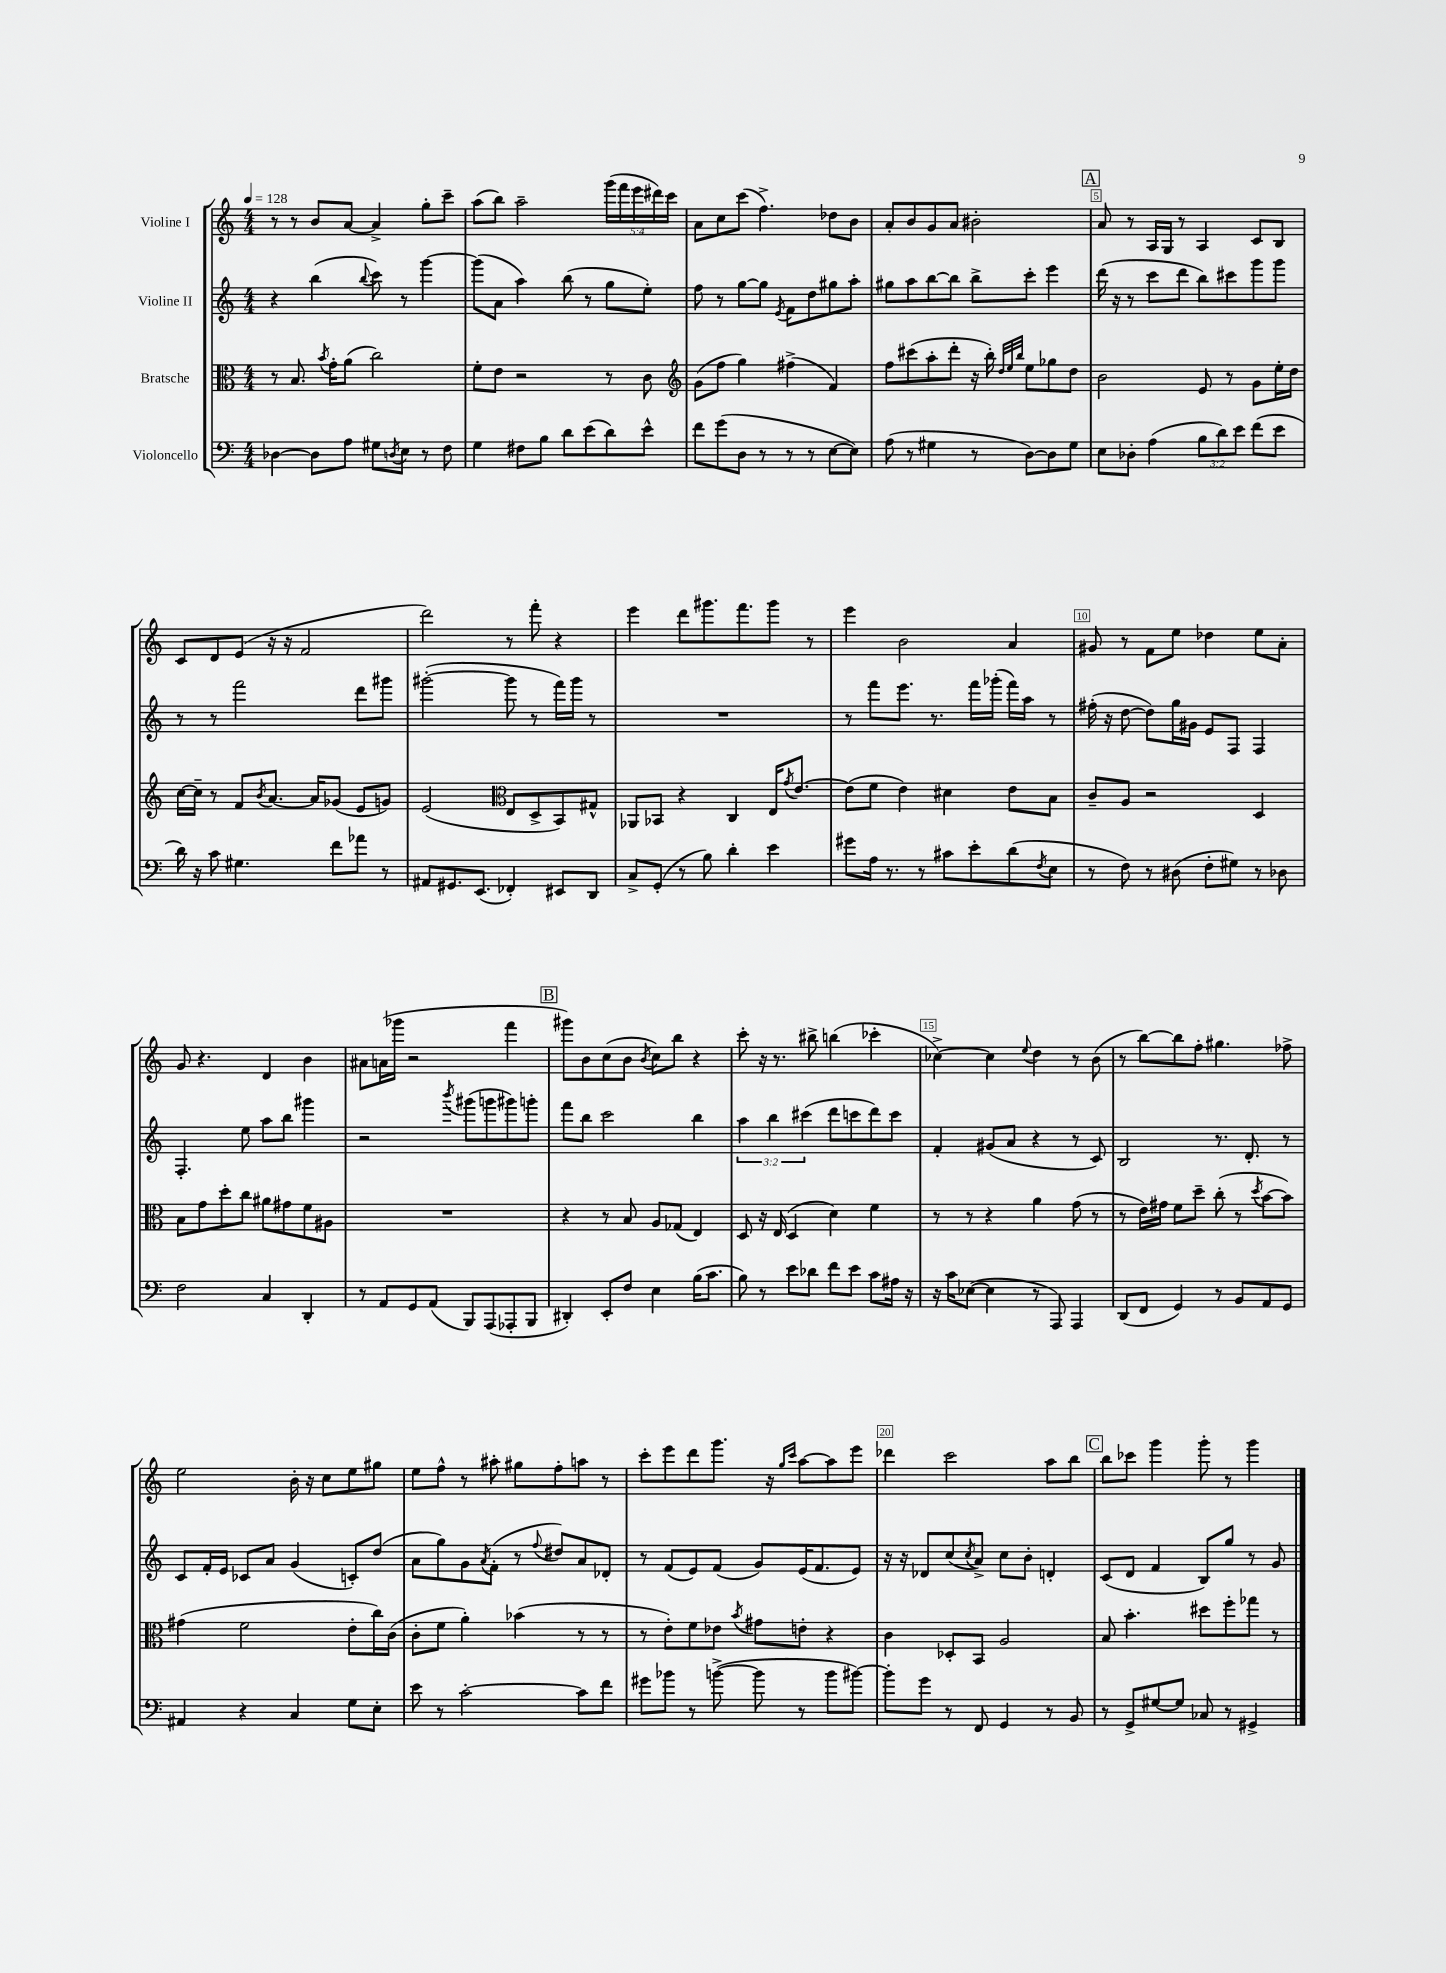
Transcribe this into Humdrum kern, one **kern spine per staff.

**kern	**kern	**kern	**kern
*staff4	*staff3	*staff2	*staff1
*clefF4	*clefC3	*clefG2	*clefG2
*k[]	*k[]	*k[]	*k[]
*M4/4	*M4/4	*M4/4	*M4/4
*MM128	*MM128	*MM128	*MM128
[4D-	8r	4r	8r
.	8.B	.	8r
8D-]	.	(4bb	8b
.	8qb	.	.
.	16g'	.	.
8A	(8a	.	[8a
.	.	8qqbb	.
8G#	2cc)	8ccc)	4a^]
8qD	.	.	.
8E	.	8r	.
8r	.	[4ggg	8gg'
8F	.	.	8ccc~
=	=	=	=
4G	8f'	(8ggg]	(8aa
.	8e	8a	8bb)
8F#	2r	4aa)	2aa~
8B	.	.	.
8d	.	(8bb	.
(8e	.	8r	.
8d)	8r	8gg	(20ggg
.	.	.	20fff
.	.	.	20eee
8e^^	8c	8ee')	.
.	.	.	20ddd#)
.	.	.	20ccc
=	=	=	=
*	*clefG2	*	*
8f	(8g	8ff	8a
(8g	8ff	8r	8cc
8D	4gg)	[8gg	(8ccc
8r	.	8gg]	4.ff^)
.	.	8qe	.
8r	(4ff#^	8f	.
8r	.	8dd	.
[8E	4f)	8gg#	8dd-
8E])	.	8aa'	8b
=	=	=	=
(8A	8ff	8gg#	8a'
8r	(8ccc#	8aa	8b
4G#	8aa'	[8bb	8g
.	8ddd'	8bb]	8a
8r	16r	8bb^	2b#'
.	16bb')	.	.
.	32qqdd	.	.
.	32qqee	.	.
.	32qqbb	.	.
[8D)	8ee	8ccc'	.
8D]	8gg-	4eee	.
8G#	8dd	.	.
=	=	=	=
8E	2b	(16ddd	8a
.	.	16r	.
8D-'	.	8r	8r
(4A	.	8ccc	16A
.	.	.	16G
.	.	8ddd	8r
12B	8e	8bb)	4A
12d)	.	.	.
.	8r	8ccc#	.
12e	.	.	.
(8f	8g	8ggg	8c
8e	16ee'	8ggg	8B
.	16dd	.	.
=	=	=	=
16d)	[16cc	8r	8c
16r	16cc~]	.	.
8c	8r	8r	8d
4.G#	8f	2fff	(8e
.	8qb	.	.
.	[8.a	.	16r
.	.	.	16r
.	.	.	2f
.	16a]	.	.
8f	(8g-	.	.
8a-	8e	8ddd	.
8r	8g)	8ggg#	.
=	=	=	=
8AA#	(2e	([2ggg#'	2ddd)
8.GG#	.	.	.
(8.EE	.	.	.
*	*clefC3	*	*
4FF-')	8E	8ggg#]	8r
.	8D^	8r	8fff'
8EE#	8BB)	16fff)	4r
.	.	16ggg#	.
8DD	8G#^^	8r	.
=	=	=	=
8C^	8AA-	1r	4eee
(8GG'	8BB-	.	.
8r	4r	.	8ddd
8B)	.	.	8.ggg#
4d'	4C	.	.
.	.	.	8.fff
4e	16E	.	8ggg#
.	8qg	.	.
.	[8.e	.	.
.	.	.	8r
=	=	=	=
8g#	(8e]	8r	4eee
16A	8f	8fff	.
8.r	.	.	.
.	4e)	8.eee	2b
8r	.	.	.
.	.	8.r	.
8c#	4d#	.	.
8e'	.	16fff	.
.	.	(16ggg-'	.
(8d	8e	16fff)	4a
.	.	16aa	.
8qF	.	.	.
8E	8B	8r	.
=	=	=	=
8r	8c~	(16ff#'	8g#
.	.	16r	.
8F)	8A	[8dd	8r
8r	2r	8dd])	8f
(8D#	.	16gg	8ee
.	.	16g#	.
8F'	.	8e	4dd-
8G#)	.	8F	.
8r	4D	4F	8ee
8D-	.	.	8a'
=	=	=	=
2F	8B	4.F'	8g
.	8g	.	4.r
.	8dd'	.	.
.	8cc	8ee	.
4C	8a#	8aa	4d
.	8g#	8bb	.
4DD'	8f	4ggg#	4b
.	8A#	.	.
=	=	=	=
8r	1r	2r	8a#
8AA	.	.	(16a
.	.	.	16ggg-
8GG	.	.	2r
(8AA	.	.	.
.	.	8qbbb	.
8BBB)	.	(8ggg#	.
(8AAA	.	8ggg	.
8AAA-'	.	8ggg#)	4fff
8BBB	.	8ggg'	.
=	=	=	=
4DD#')	4r	8fff	8ggg#)
.	.	8bb	8b
8EE'	8r	2ccc	(8cc
8F	8B	.	8b
.	.	.	8qb
4E	8A	.	8cc)
.	(8G-	.	8bb
(16B	4E)	4bb	4r
8.c	.	.	.
=	=	=	=
8B)	8D	6aa	8ccc'
8r	16r	.	16r
.	.	6bb	.
.	(16E	.	8.r
8e	4D	.	.
.	.	(6ccc#	.
8d-	.	.	8bb#^
8f	4d)	8ddd	(4bb
8e	.	8ccc	.
8c	4f	8ddd)	4ccc-'
16A#	.	8ccc	.
16r	.	.	.
=	=	=	=
16r	8r	4f'	[4cc-^)
16c	.	.	.
([8E-	8r	.	.
4E-]	4r	(8g#	4cc-]
.	.	8a	.
.	.	.	8qqee
8r	4a	4r	4dd
8AAA)	.	.	.
4AAA	(8g	8r	8r
.	8r	8c)	(8b
=	=	=	=
(8DD	8r	2B	8r
8FF	16e)	.	[8bb)
.	16g#	.	.
4GG)	8f	.	8bb]
.	8dd~	.	8ff'
8r	(8cc'	8.r	4.gg#
8BB	8r	.	.
.	.	8.d'	.
.	8qdd	.	.
8AA	[8b	.	.
8GG	8b])	8r	8ff-^
=	=	=	=
4AA#	(4g#	8c	2ee
.	.	16f'	.
.	.	16e	.
4r	2f	8c-	.
.	.	8a	.
4C	.	(4g	16b'
.	.	.	16r
.	.	.	8cc
8G	8e'	8c')	8ee
8E'	16cc)	(8dd	8gg#
.	(16c	.	.
=	=	=	=
8e	8c'	8a	8ee
8r	8f	8gg)	8ff^^
[2c'	4a')	8g	8r
.	.	8qa	.
.	.	(8f'	8aa#'
.	(4b-	8r	8gg#
.	.	8qqff	.
.	.	8dd#)	8ff'
8c]	8r	8a	8aa
8f	8r	8d-'	8r
=	=	=	=
8g#	8r	8r	8ccc'
8b-	8e')	(8f	8eee
8r	8f	8e)	8ddd
([8b^	8e-	(8f	8.ggg
.	8qb	.	.
8b]	8g#	8g)	.
.	.	.	16r
.	.	.	16qqgg
.	.	.	16qqccc
8r	8e'	(16e	[8aa
.	.	8.f	.
8b	4r	.	8aa]
[8b#)	.	8e)	8eee
=	=	=	=
8b#']	4c	16r	4ddd-
.	.	16r	.
8g	.	8d-	.
8r	8D-'	(8cc	2ccc
.	.	8qcc	.
8FF	8BB	8a^)	.
4GG	2A	8cc	.
.	.	8b'	.
8r	.	4d'	8aa
8BB	.	.	8bb
=	=	=	=
8r	8B	(8c	8bb
8GG^	4.b'	8d	8ccc-
[8G#	.	4f	4ggg
8G#]	.	.	.
8C-	8dd#	8B)	8ggg'
8r	8ff'	8gg	8r
4GG#^	8gg-	8r	4ggg
.	8r	8g	.
==	==	==	==
*-	*-	*-	*-
